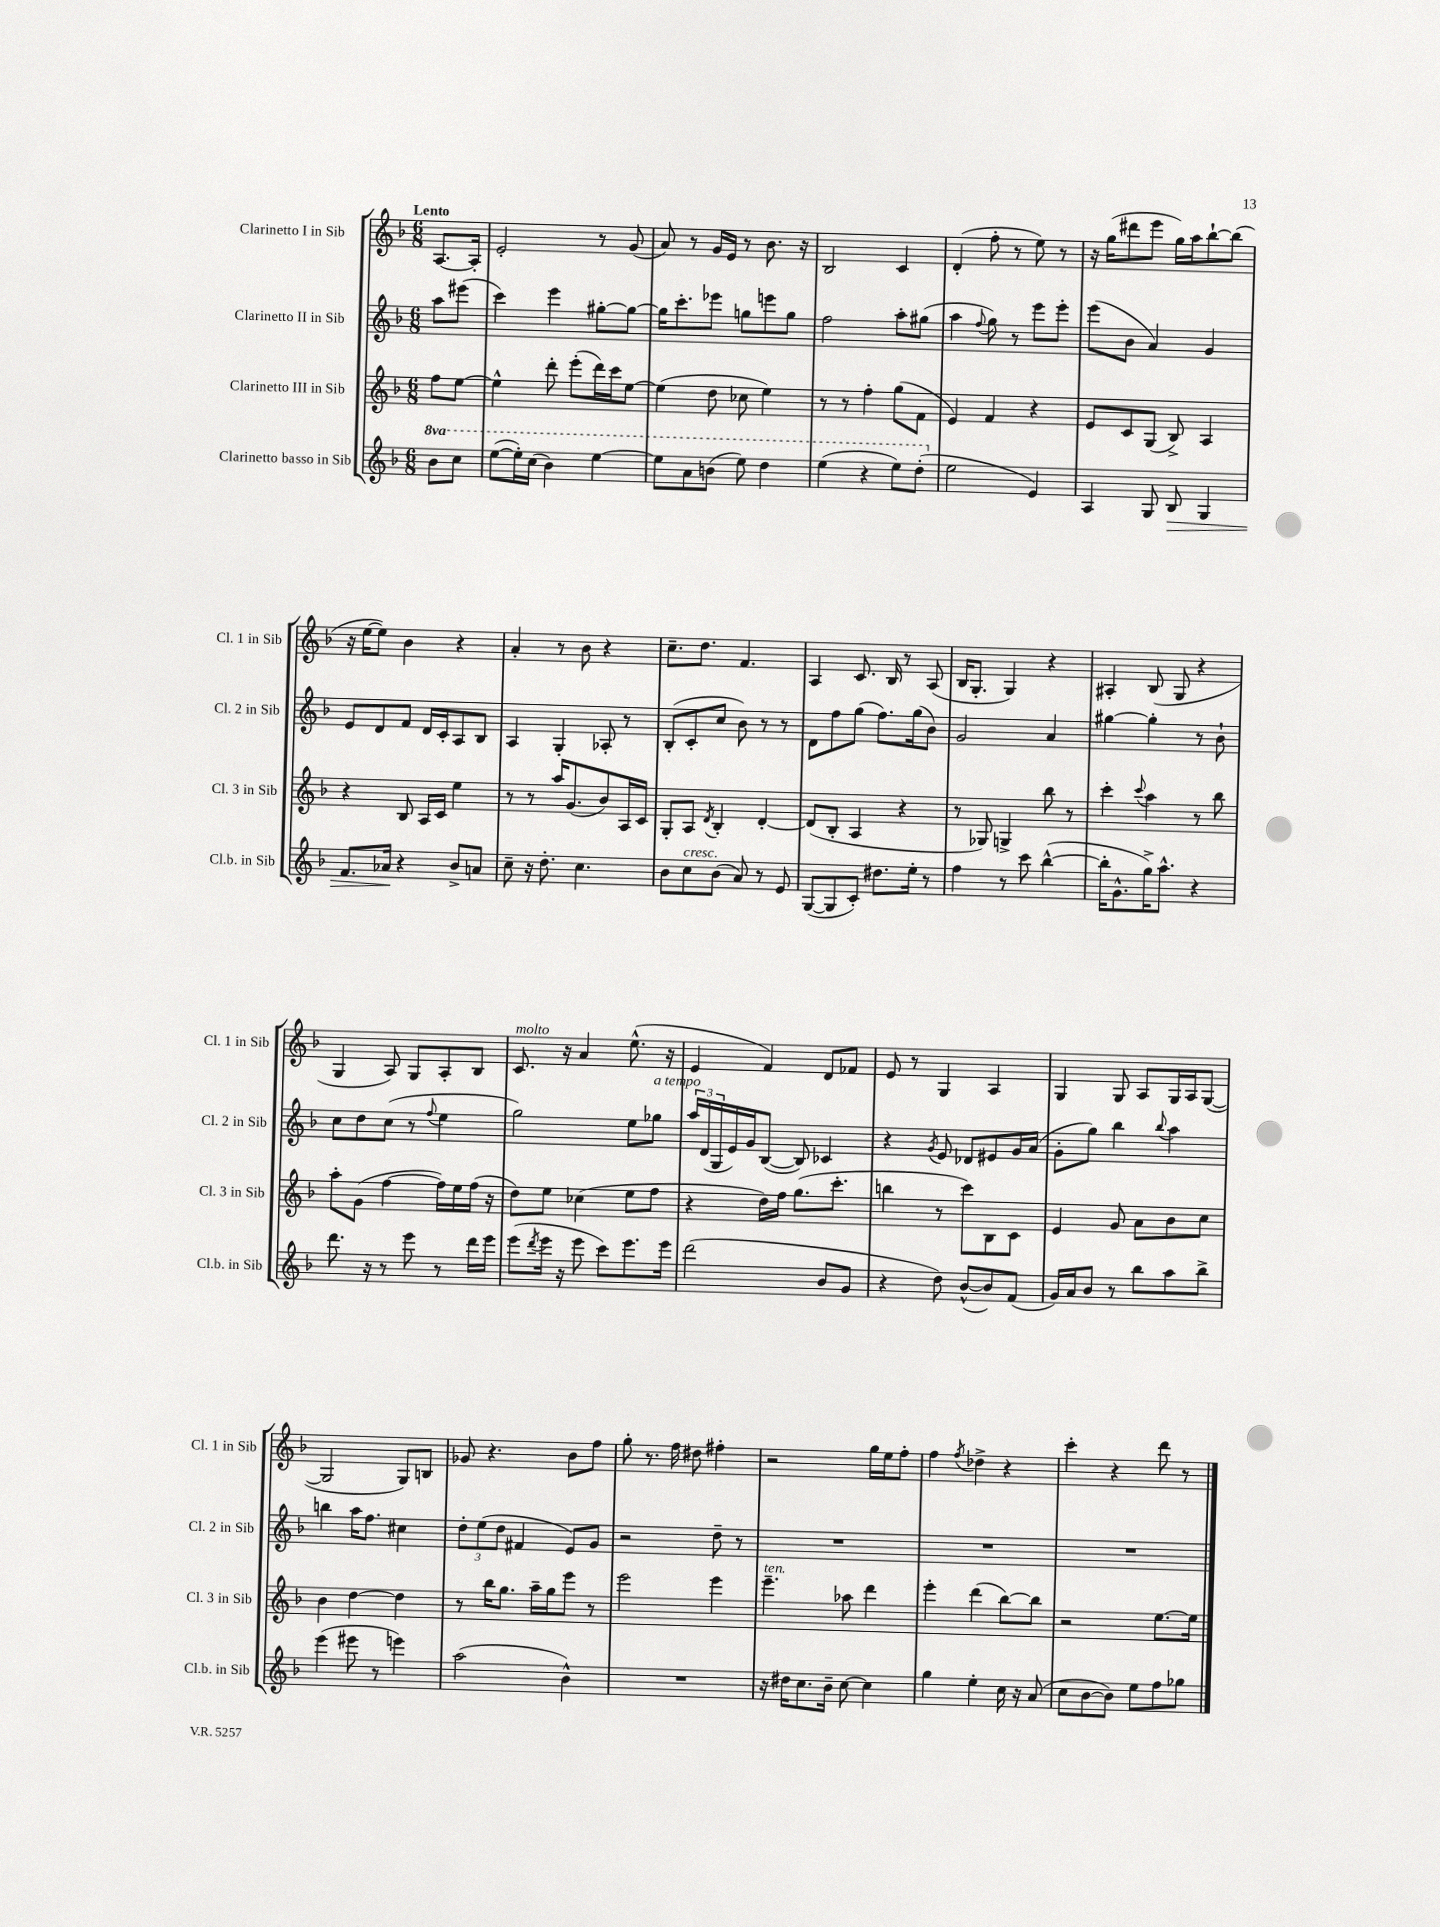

**kern	**kern	**kern	**kern
*staff4	*staff3	*staff2	*staff1
*clefG2	*clefG2	*clefG2	*clefG2
*k[b-]	*k[b-]	*k[b-]	*k[b-]
*M6/8	*M6/8	*M6/8	*M6/8
8bb-\L	8ff\L	8aa\L	[8.A/L
8ccc\J	[8ee\J	(8eee#\J	.
.	.	.	16A'/]Jk
=	=	=	=
([8eee\L	4ee^^\]	4ccc\)	2e'/
16eee'\]L)	.	.	.
(16ccc\JJ	.	.	.
4bb-\)	8ddd'\	4eee\	.
.	(8eee'\L	.	.
[4eee\	16ddd\L)	[8gg#'\L	8r
.	16ccc\J	.	.
.	[8ee\J	8gg#\_J	(8g/
=	=	=	=
8eee\]L	(4ee\]	16gg#\]LK	8a/)
.	.	8.ccc'\	.
8aa\	.	.	8r
(8bb\J	8dd\	8eee-\J	16g/LL
.	.	.	16e/JJ
8eee\)	8cc-\	8gg\L	8r
4ddd\	4ee\)	8eee\	8.b-\
.	.	8gg\J	.
.	.	.	16r
=	=	=	=
(4eee\	8r	2ff\	2B-/
.	8r	.	.
4r	4ff'\	.	.
8eee\L)	(8gg\L	8aa'\L	4c/
(8ddd'\J	8f\J	(8gg#\J	.
=	=	=	=
2ee\	4e/)	4aa\	(4d'/
.	.	8qqff/	.
.	4f/	8gg\)	8ff'\
.	.	8r	8r
4e/)	4r	8eee\L	8ee\)
.	.	8eee'\J	8r
=	=	=	=
4A/	8e/L	(8eee\L	16r
.	.	.	(16gg\LK
.	8c/	8b-\J	8ddd#\
8G/	(8G/J	4a/)	8eee\J
8B-/	8B-^/)	.	16gg\LL)
.	.	.	16aa\J
4G/	4A/	4g/	[8bb-`\
.	.	.	(8bb-\]J
=	=	=	=
8.f/L	4r	8e/L	16r
.	.	.	[16ee\LK
.	.	8d/	8ee\]J)
16a-/Jk	.	.	.
4r	8B-/	8f/J	4b-\
.	16A/LL	16d/LL	.
.	16c/JJ	16c'/J	.
8b-^/L	4ee\	8A/	4r
8a/J	.	8B-/J	.
=	=	=	=
8cc~\	8r	4A/	4a'/
16r	8r	.	.
8.dd'\	.	.	.
.	16aa/LK	4G'/	8r
.	(8.g/	.	.
4.cc\	.	.	8b-\
.	8b-/)	8A-'/	4r
.	16A/L	8r	.
.	16c/JJ	.	.
=	=	=	=
8b-\L	8G'/L	(8B-'/L	8.cc~\L
8cc\	8A/J	8c'/	.
.	.	.	8.dd\J
.	8qd/	.	.
(8b-\J	4B-'/	8cc/J	.
8a/)	.	8b-\)	4.f/
8r	[4d'/	8r	.
8e/	.	8r	.
=	=	=	=
([8G/L	(8d/]L	8d\L	4A/
8G/]	8B-'/J	8ff\	.
8c'/J)	4A/	(8gg\J	8.c/
8.dd#\L	.	8.ff\L)	.
.	.	.	16B-/
.	4r	.	8r
16ee'\Jk	.	(16gg\k	.
8r	.	8b-\J)	(8A/
=	=	=	=
4ff\	8r	2g/	16B-/LK
.	.	.	8.G'/J
.	8G-/)	.	.
8r	4G^/	.	4G/)
8ccc\	.	.	.
([4bb-^^\	8bb-\	4a/	4r
.	8r	.	.
=	=	=	=
16bb-'\]LK	4ccc'\	[4gg#\	4A#'/
8.g^^\	.	.	.
.	8qqccc/	.	.
16gg^\K)	4aa\	4gg#'\]	(8B-/
8.aa^^\J	.	.	.
.	.	.	8G/
4r	8r	8r	4r
.	8bb-\	8b-`\	.
=	=	=	=
8.ddd\	8aa'\L	8cc\L	4G/
.	(8g\J	8dd\	.
16r	.	.	.
8r	[4ff\	(8cc\J	8A/)
8eee\	.	8r	8G/L
.	.	8qqff/	.
8r	16ff\]LL)	4ee\	8A'/
.	16ee\	.	.
16ddd\LL	(16ff\JJ	.	8B-/J
16eee\JJ	16r	.	.
=	=	=	=
(8eee\L	8dd\L)	2gg\)	8.c/
8qddd/	.	.	.
16eee\Jk	8ee\J	.	.
16r	.	.	16r
8eee\	(4cc-\	.	4a/
8ccc\L)	.	.	.
8.eee\	8ee\L	8ee\L	(8.ee^^\
.	8ff\J	8gg-\J	.
16eee\Jk	.	.	16r
=	=	=	=
(2ddd\	4r	24aa/LL	4e/
.	.	(24d/	.
.	.	24G/	.
.	.	16e/)	.
.	.	16g/J	.
.	16dd\LL)	([8B-/J	4f/)
.	16ff\JJ	.	.
.	(8.gg\L	8B-/])	.
8b-/L	.	4c-/	8d/L
.	8.ccc'\J	.	.
8g/J	.	.	8f-/J
=	=	=	=
4r	4bb\	4r	8e/
.	.	.	8r
.	.	8qg/	.
8dd\)	8r	8e/	4G/
([8b-^^/L	8ccc\L)	8d-/L	.
8b-/])	8B-\	8e#/	4A/
(8f/J	8c\J	16g/L	.
.	.	(16a/JJ	.
=	=	=	=
16g/LL)	4e/	8g'\L	4G/
16a/J	.	.	.
8b-/J	.	8gg\J)	.
8r	8g/	4bb-\	8G/
8bb-\L	8a\L	.	8A/L
.	.	8qqbb-/	.
8aa\	8b-\	4aa\	16G/L
.	.	.	16A/J
8bb-^\J	8cc\J	.	([8G/J
=	=	=	=
(4eee\	4b-\	4bb\	2G/]
8eee#\	[4dd\	16aa\LK	.
.	.	8.ff\J	.
8r	.	.	.
4eee\)	4dd\]	4cc#\	8G/L)
.	.	.	8B/J
=	=	=	=
(2aa\	8r	12dd'\L	8g-/
.	.	(12ee\	.
.	16bb-\LK	.	4.r
.	.	12dd\J	.
.	8.gg\J	.	.
.	.	4f#/	.
.	16aa~\LL	.	.
.	16gg\J	.	.
4b-^^\)	8eee\J	8e/L)	8b-\L
.	8r	8g/J	8ff\J
=	=	=	=
2.r	2eee\	2r	8gg'\
.	.	.	8.r
.	.	.	16ff\
.	.	.	8dd#\
.	4eee\	8dd~\	4ff#'\
.	.	8r	.
=	=	=	=
16r	4.eee~\	2.r	2r
16dd#\LK	.	.	.
8.cc\	.	.	.
16b-~\Jk	.	.	.
[8cc\	8aa-\	.	.
4cc\]	4ddd\	.	16gg\LL
.	.	.	16ee\J
.	.	.	8ff'\J
=	=	=	=
4gg\	4eee'\	2.r	4ff\
.	.	.	8qff/
4ee'\	(4ddd\	.	4dd-^\
16cc\	[8bb-\L)	.	4r
16r	.	.	.
(8a/	8bb-\]J	.	.
=	=	=	=
8cc\L	2r	2.r	4ccc'\
[8b-\	.	.	.
8b-\]J)	.	.	4r
8ee\L	.	.	.
8ff\	[8.ee\L	.	8ddd\
8gg-\J	.	.	8r
.	16ee\]Jk	.	.
==	==	==	==
*-	*-	*-	*-
